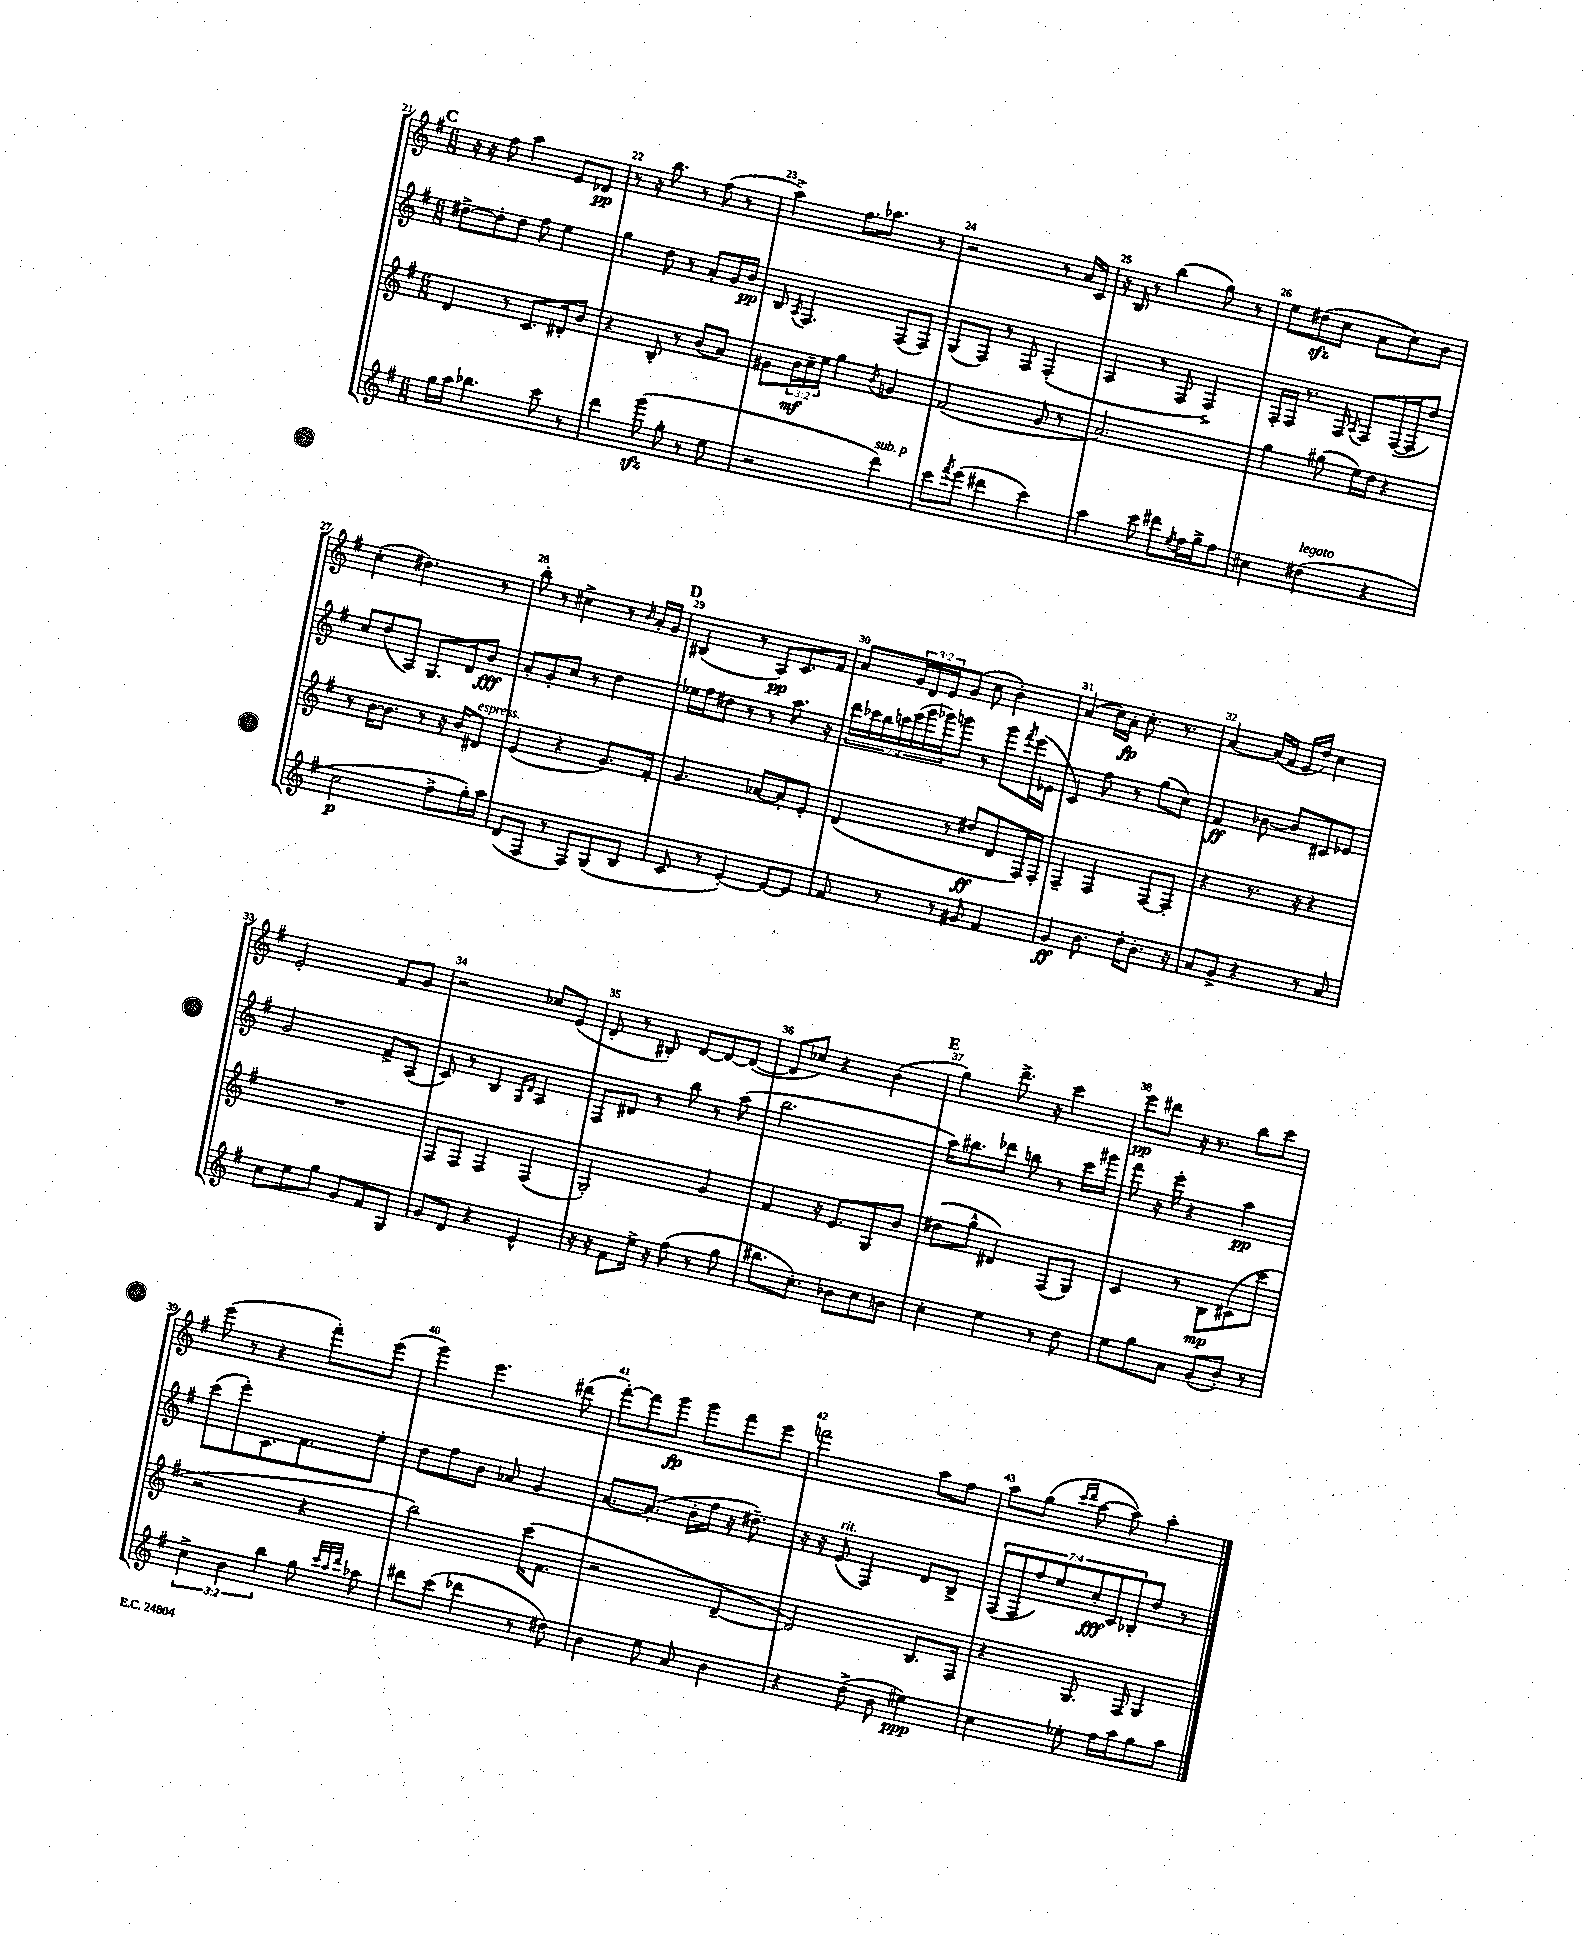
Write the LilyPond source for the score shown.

<<
\new StaffGroup <<
\new Staff = "s0" {
    \clef treble \key g \major \numericTimeSignature \time 6/8 \override Staff.TupletNumber.text = #tuplet-number::calc-fraction-text
    \mark \markup { \bold "C" } r16 r16 fis''8 a''4 e'8 des'8\pp |
    r8 r16 b''8. r8 fis''8( r8 |
    a''4->) fis''8. aes''8. r8 |
    r2 r8 a'16 c'16 |
    r16 b16 r8 b''4( g''8) r8 |
    e''8 dis''8\sfz( c''8 a'8 c''8) b'8 |
    c''4-.( dis''4.) r8 |
    b''8-. r8 cis''4-> r8 \grace { b'16 } a'16-. g'16 |
    \mark \markup { \bold "D" } bis4( r8 a8\pp) c'8. fis'16 |
    a'8 \tuplet 3/2 { g'16 d'16 e'16 } g'8( c''8 b'4-.) |
    a'4( c''16) a'16-.\fp c''8.-. r8. |
    a'4~ a'16( fis'16 e'16 d''16) c''4 |
    e'2-. fis'8 g'8 |
    r2 ces''8 e'8( |
    d'8-. r8 bis8-.) d'8~ d'8~ d'8~( |
    d'8 ces''8) r4 b'4( |
    \mark \markup { \bold "E" } g''4) d'''8.-> r16 c'''4 |
    e'''8\pp dis'''8 r16 r8. b''8 c'''8 |
    e'''8( r8 r4 fis'''8-.) e'''8( |
    g'''4) e'''4. dis'''8( |
    fis'''8~-.) fis'''8 g'''8\fp g'''8 fis'''8 e'''8 |
    f'''2 a''8 fis''8 |
    a''8 g''8( \grace { c'''16 d'''16 } a''8~ a''8) a''4-. \bar "|." |
}
\new Staff = "s1" {
    \clef treble \key g \major \numericTimeSignature \time 6/8 \override Staff.TupletNumber.text = #tuplet-number::calc-fraction-text
    \mark \markup { \bold "C" } dis''8~-> dis''8-. dis''8 fis''8 e''4 |
    g''4 d''8 r8 a'8-. g'16 b'16\pp |
    b8 \acciaccatura { a8 } fis4. fis8( fis8) |
    g8( fis8) r8 fis8 fis4-.( |
    a4 r8 fis8 fis4->) |
    fis16-. fis16 r8. fis16 \acciaccatura { a8 } fis8 fis16~( fis16 d''8) |
    c''8 d''8( a8) g8. d'16 b'8\fff |
    a'8-. g'8-. c''8 r8 d''4 |
    \mark \markup { \bold "D" } ees''16 fis''16 dis''8 r8 r8 a''8. r16 |
    \tuplet 7/4 { d'''16 ces'''16 b''16 c'''16 e'''16( g'''16 ges'''16) } g'''8 r8 g'''8 \acciaccatura { fis'''8 } e'''16( ees'16 |
    c'4) fis''8 r8 g''8( c''8) |
    fis'4\ff bes'8~ bes'8 cis'8 ees'8 |
    g'2 fis'8-> a8( |
    c'8) r8 b4 \grace { g16 d'16 } a4 |
    fis8 dis'8 r8 b''8 r8 a''8( |
    b''2. |
    \mark \markup { \bold "E" } a''16) bis''8. des'''8 b''8 r8 c'''16 gis'''16 |
    fis'''8 r16 e'''16-. r4 a''4\pp |
    c'''8( e'''8-.) c'8. fis'8. e''8-. |
    d''8 fis''8 b'8 aes'8 g'4 |
    a'8.~ a'8.-.( b'16-. fis''16 r16 dis''8.--) |
    r16 r16 e'8^\markup { \italic "rit." }( fis4) d'8 b8-> |
    \tuplet 7/4 { fis8( fis8 fis''8) e''8 c''8-.\fff c'8 bes8-. } d''8 r8 \bar "|." |
}
\new Staff = "s2" {
    \clef treble \key g \major \numericTimeSignature \time 6/8 \override Staff.TupletNumber.text = #tuplet-number::calc-fraction-text
    \mark \markup { \bold "C" } d'4 r8 c'8. dis'16-. b'8 |
    r4 b8-. r8 b'8( a'8) |
    gis'8 \tuplet 3/2 { b'16\mf c''16-- e''16 } g''4 \acciaccatura { b'8 } g'4 |
    fis'2( g'8 r8 |
    a'2.) |
    g''4 gis''8( e''16) d''16 r4 |
    r8 b'16~ b'8. r8 r16 b'16 dis'8^\markup { \italic "espress." } |
    e'4( r4 g'8.) fis'16-. |
    \mark \markup { \bold "D" } g'4. aes'8~ aes'8-. e'8-. |
    d'4( r8 dis''8\ff d'8 fis16) fis16-. |
    fis4-- fis4 fis8~ fis8-. |
    r4 r8. r16 r4 |
    R2. |
    fis8 fis8 fis4 fis4( |
    g2-.) g'4 |
    fis'4 r16 e'8. g8 b'8 |
    \mark \markup { \bold "E" } dis''8( g''8-^ dis'4) fis8( g8) |
    c'4 r8 b8\mp cis'8( c'''8 |
    r2 r4 |
    b''2) c'''16( fis'8. |
    r2 d'4~-- |
    d'2) b8. fis16 |
    r4 g8. fis16 g4 \bar "|." |
}
\new Staff = "s3" {
    \clef treble \key g \major \numericTimeSignature \time 6/8 \override Staff.TupletNumber.text = #tuplet-number::calc-fraction-text
    \mark \markup { \bold "C" } g''16 a''16 bes''4. c'''8 r8 |
    d'''4 g'''8\sfz( g''8-. r8 e''8 |
    r2 d'''4^\markup { \italic "sub. p" }) |
    c'''8 \acciaccatura { fis'''8 } e'''8( dis'''4 c'''4) |
    a''4 c'''8 dis'''8 \acciaccatura { e''8 } fis''16 g''16-> fis''8 |
    cis''4 dis''4^\markup { \italic "legato" }( r4 |
    c''2\p fis''8-> g''16-.) a''16 |
    d'8( fis8 r8 fis8) g8( b8 |
    \mark \markup { \bold "D" } c'8 r8 e'4~-.) e'8~ e'8 |
    fis'8 r8 r8 gis'8 fis'4 |
    g'4\ff b'8. d''16-. b'8.-. r16 |
    a'8 g'8-> r4 r8 a'8 |
    c''8 e''8 g''8 g'8 fis'8 g8 |
    g'8 d'8 r4 e'4-^ |
    r16 r16 fis'8 e''16-> r16 fis''8( r8 g''8 |
    bis''8. c''8.-.) bes'8 c''8 b'8 |
    \mark \markup { \bold "E" } c''4-. e''4 r8 d''8 |
    e''8 g''8 a'8 g'8( b'8-.) r8 |
    \tuplet 3/2 { c''4-> b'4 b''4 } g''8 \grace { c'''32 a''32 d'''32 } aes''8 |
    dis'''8 c'''8( des'''4 r8 dis''8) |
    b'4 e''8 a'8 b'4 |
    r4 d''8->( b'8 eis''4\ppp) |
    c''4 ees''8-. fis''16 a''16 g''8 a''8 \bar "|." |
}
>>
>>
\layout { \context { \Score currentBarNumber = #21 \override BarNumber.break-visibility = ##(#f #t #t) barNumberVisibility = #all-bar-numbers-visible } }
